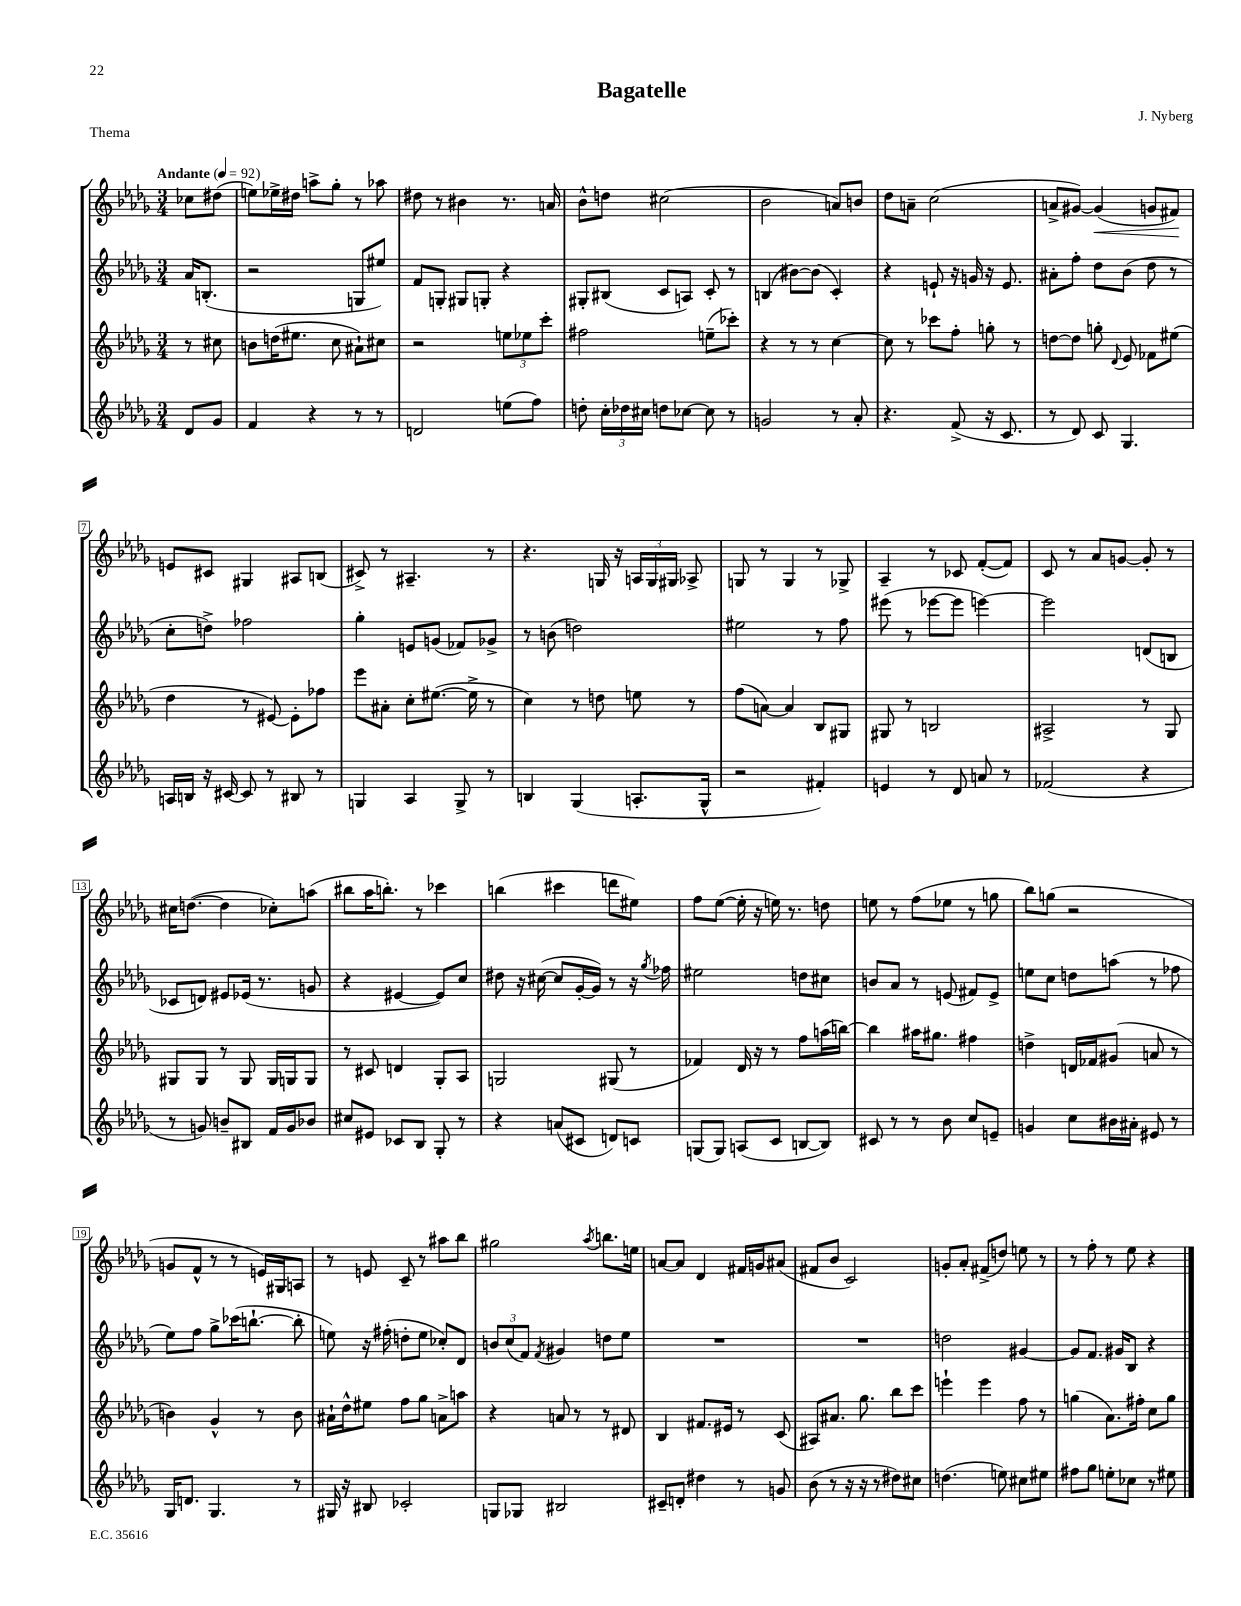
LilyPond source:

\header { title = "Bagatelle" composer = "J. Nyberg" piece = "Thema" }
<<
\new StaffGroup <<
\new Staff = "s0" {
    \clef treble \key des \major \numericTimeSignature \time 3/4 \partial 4 \tempo "Andante" 4 = 92
    \autoBeamOff ces''8[ dis''8]( |
    e''8[) ees''16-> dis''16] a''8[-> ges''8]-. r8 aes''8 |
    dis''8 r8 bis'4 r8. a'16 |
    bes'8[-^ d''8] cis''2( |
    bes'2 a'8[) b'8] |
    des''8[ a'8]-- c''2( |
    a'8[-> gis'8]~) gis'4\<( g'8[ fis'8]\!) |
    e'8[ cis'8] gis4 ais8[ b8]( |
    cis'8->) r8 ais4.-- r8 |
    r4. g16 r16 \tuplet 3/2 { a16[ g16 gis16] } aes8-> |
    g8 r8 g4 r8 ges8-> |
    aes4-- r8 ces'8 f'8[~-.( f'8]) |
    c'8 r8 aes'8[ g'8]~ g'8-. r8 |
    cis''16[ d''8.]~( d''4 ces''8[-.) a''8]( |
    bis''8[ aes''16 b''8.]-.) r8 ces'''4 |
    b''4( cis'''4 d'''8[ eis''8]) |
    f''8[ ees''8]~( ees''16-. r16 e''16) r8. d''8 |
    e''8 r8 f''8[( ees''8] r8 g''8 |
    bes''8[) g''8]( r2 |
    g'8[ f'8]-^ r8 r8 e'16[) gis16 a8] |
    r8 e'8 c'8-- r8 ais''8[ bes''8] |
    gis''2 \acciaccatura { aes''8 } b''8.[ e''16] |
    a'8[~ a'8] des'4 fis'16[ g'16 ais'8]( |
    fis'8[ bes'8] c'2) |
    g'8[-. aes'8]-. fis'8[->( d''8]) e''8 r8 |
    r8 f''8-. r8 ees''8 r4 \bar "|." |
}
\new Staff = "s1" {
    \clef treble \key des \major \numericTimeSignature \time 3/4 \partial 4
    \autoBeamOff aes'16[ b8.]-.( |
    r2 g8[ eis''8]) |
    f'8[ g8]-. gis8[ g8]-. r4 |
    gis8[-. bis8]( c'8[ a8]) c'8-. r8 |
    b4( bis'8[~) bis'8]( c'4-.) |
    r4 e'8-! r16 g'16 r16 e'8. |
    ais'8[-. f''8]-. des''8[ bes'8]( des''8 r8 |
    c''8[-. d''8]->) fes''2 |
    ges''4-. e'8[ g'8]( fes'8[) ges'8]-> |
    r8 b'8( d''2) |
    eis''2 r8 f''8 |
    eis'''8( r8 ees'''8[~ ees'''8] e'''4~) |
    e'''2 d'8[( b8] |
    ces'8[ d'8]) eis'8[ ees'16]( r8. g'8 |
    r4 eis'4~ eis'8[) c''8] |
    dis''8 r16 cis''16~( cis''8[ ges'16~-. ges'16]) r8 r16 \acciaccatura { ges''8 } fes''16 |
    eis''2 d''8[ cis''8] |
    b'8[ aes'8] r8 e'8( fis'8[) e'8]-> |
    e''8[ c''8] d''8[ a''8]( r8 fes''8 |
    ees''8[) f''8] ges''8[-> ces'''16( b''8.]~-! b''8-. |
    e''8) r16 fis''16-.( d''8[-. e''8] ces''8[-.) des'8] |
    \tuplet 3/2 { b'8[ c''8( f'8]) } \acciaccatura { f'8 } gis'4 d''8[ ees''8] |
    R2. |
    R2. |
    d''2 gis'4~ |
    gis'8[ f'8.] gis'16[ bes8] r4 \bar "|." |
}
\new Staff = "s2" {
    \clef treble \key des \major \numericTimeSignature \time 3/4 \partial 4
    \autoBeamOff r8 cis''8 |
    b'8[ d''16( eis''8.] c''8 ais'8[-!) cis''8] |
    r2 \tuplet 3/2 { e''8[ ees''8 c'''8]-. } |
    fis''2 e''8[--( ces'''8]-.) |
    r4 r8 r8 c''4~ |
    c''8 r8 ces'''8[ f''8]-. g''8-. r8 |
    d''8[~ d''8] g''8-. \appoggiatura { des'8 } ees'8 fes'8[ eis''8]( |
    des''4 r8 eis'8~) eis'8[-. fes''8] |
    ees'''8[ ais'8]-. c''8[-. eis''8.]~( eis''16-> r8 |
    c''4) r8 d''8 e''8 r8 |
    f''8[( a'8]~) a'4 bes8[ gis8] |
    gis8 r8 b2 |
    ais2-> r8 ges8 |
    gis8[ gis8] r8 gis8 gis16[ g16 g8] |
    r8 cis'8 d'4 ges8[-. aes8] |
    g2 gis8( r8 |
    fes'4) des'16 r16 r8 f''8[ a''16( b''16]~) |
    b''4 ais''16[ gis''8.] fis''4 |
    d''4-> d'16[ fes'16 gis'8]( a'8 r8 |
    b'4) ges'4-^ r8 b'8 |
    ais'16[-! des''16-^ eis''8] f''8[ ges''8] a'8[-> a''8] |
    r4 a'8 r8 r8 dis'8 |
    bes4 fis'8.[ eis'16] r8 c'8( |
    ais8[) ais'8.] ges''8. bes''8[ c'''8] |
    e'''4-! e'''4 f''8 r8 |
    g''4( aes'8.[) fis''16]-. c''8[ g''8] \bar "|." |
}
\new Staff = "s3" {
    \clef treble \key des \major \numericTimeSignature \time 3/4 \partial 4
    \autoBeamOff des'8[ ges'8] |
    f'4 r4 r8 r8 |
    d'2 e''8[( f''8]) |
    d''8-. \tuplet 3/2 { c''16[-. des''16 cis''16] } d''8[ ces''8]~ ces''8 r8 |
    g'2 r8 aes'8-. |
    r4. f'8->( r16 c'8. |
    r8 des'8) c'8 ges4. |
    a16[ b16] r16 cis'16~ cis'8 r8 bis8 r8 |
    g4 aes4 g8-> r8 |
    b4 ges4( a8.[-. ges16]-^ |
    r2 fis'4-.) |
    e'4 r8 des'8 a'8 r8 |
    fes'2( r4 |
    r8 g'8) b'8[-- bis8] f'16[ g'16 bes'8] |
    cis''8[ eis'8] ces'8[ bes8] ges8-. r8 |
    r4 a'8[( cis'8] d'8[) c'8] |
    g8[( g8]) a8[( c'8] b8[~ b8]) |
    cis'8 r8 r8 bes'8 c''8[ e'8]-- |
    g'4 c''8[ bis'16 ais'16]-. eis'8 r8 |
    ges16[ d'8.] ges4. r8 |
    gis16 r16 bis8 ces'2-. |
    g8[ ges8] bis2 |
    cis'8[-- d'8]-. dis''4 r8 g'8 |
    bes'8( r8 r16 r16 r8 dis''8[) cis''8] |
    d''4.( e''8) cis''8[ eis''8] |
    fis''8[ ges''8] e''8[-. ces''8] r8 eis''8 \bar "|." |
}
>>
>>
\layout { \context { \Score \override BarNumber.stencil = #(make-stencil-boxer 0.1 0.3 ly:text-interface::print) } }
